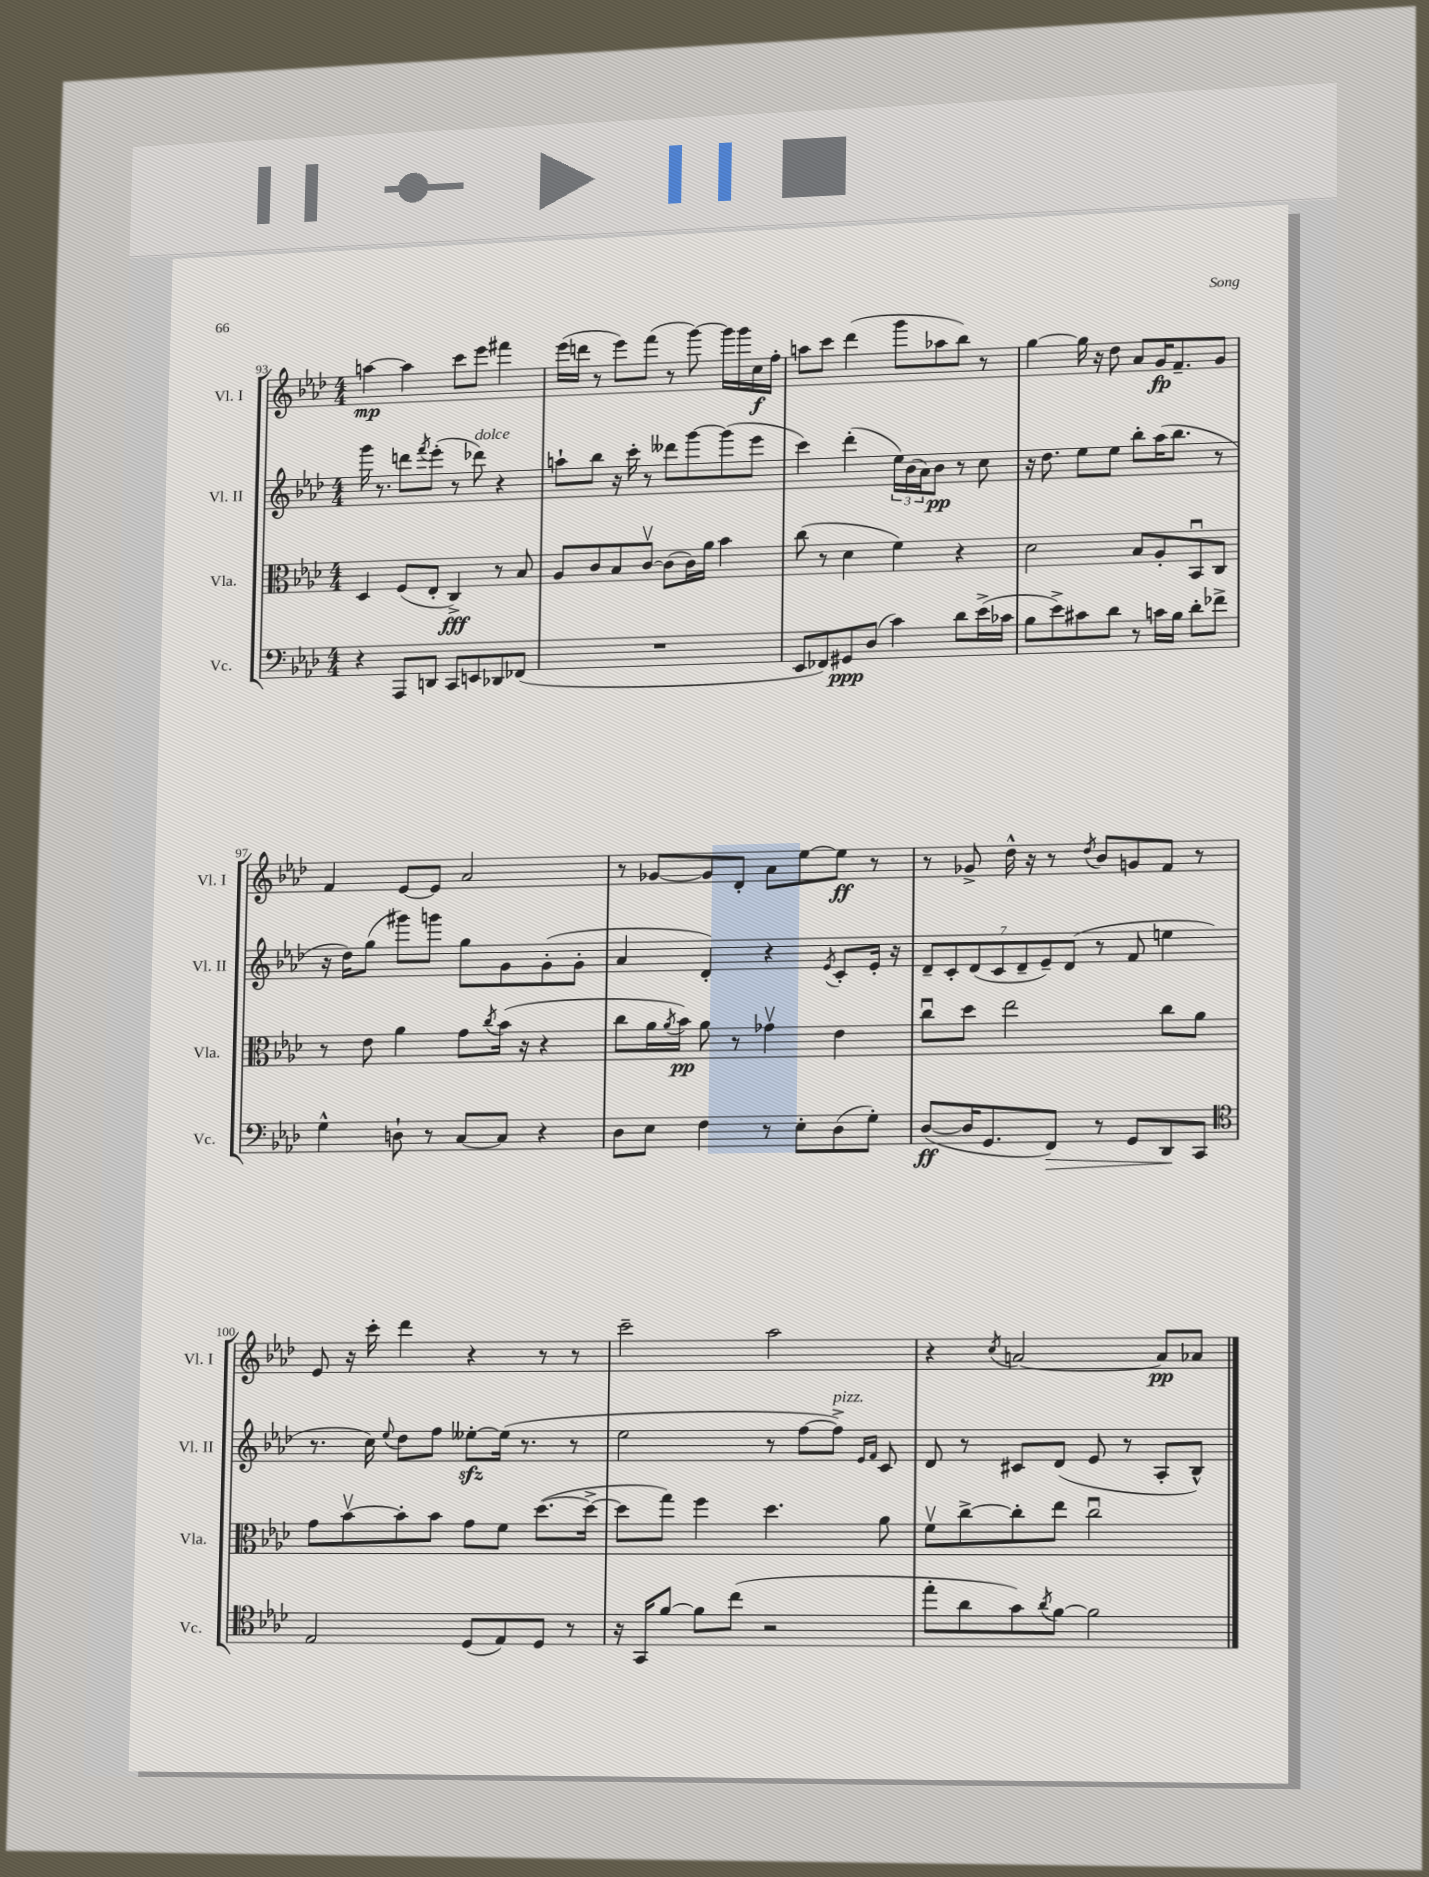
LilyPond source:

<<
\new StaffGroup <<
\new Staff = "s0" \with { instrumentName = "Vl. I" shortInstrumentName = "Vl. I" } {
    \clef treble \key aes \major \numericTimeSignature \time 4/4
    a''4~\mp a''4 c'''8 ees'''8 fis'''4 |
    ees'''16( d'''16 r8 ees'''8) f'''8( r8 g'''8~) g'''16 g'''16 c''16\f f''16-. |
    a''8 c'''8 des'''4( g'''8 aes''8 bes''8) r8 |
    g''4~ g''16 r16 des''8 aes'8 g'16\fp f'8.-- g'8 |
    f'4 ees'8~ ees'8 aes'2 |
    r8 ges'8~ ges'8 des'8-. aes'8 ees''8~ ees''8\ff r8 |
    r8 ges'8-> des''16-^ r16 r8 \acciaccatura { des''8 } bes'8 g'8 f'8 r8 |
    ees'8 r16 c'''16-. des'''4 r4 r8 r8 |
    c'''2-- aes''2 |
    r4 \acciaccatura { c''8 } a'2~ a'8\pp aes'8 \bar "|." |
}
\new Staff = "s1" \with { instrumentName = "Vl. II" shortInstrumentName = "Vl. II" } {
    \clef treble \key aes \major \numericTimeSignature \time 4/4
    g'''16 r8. d'''8 \acciaccatura { f'''8 } ees'''8-.( r8 des'''8^\markup { \italic "dolce" }) r4 |
    a''8-! bes''8 r16 c'''16-. r8 deses'''8 g'''8~ g'''8( ees'''8 |
    c'''4) des'''4-.( \tuplet 3/2 { ees''16) bes'16( aes'16) } bes'8\pp r8 c''8 |
    r16 des''8. ees''8 ees''8 bes''8-. aes''16( bes''8. r8 |
    r16 des''16) g''8( gis'''8) g'''8 g''8 g'8 g'8-.( g'8-. |
    aes'4 des'4-.) r4 \acciaccatura { ees'8 } c'8-. ees'16-. r16 |
    \tuplet 7/4 { des'8-- c'8-. des'8( c'8 des'8-- ees'8--) des'8( } r8 f'8 e''4 |
    r8. c''16) \appoggiatura { ees''8 } des''8 f''8 eeses''8~-.\sfz eeses''16( r8. r8 |
    ees''2 r8 f''8~ f''8->^\markup { \italic "pizz." }) \grace { ees'16 f'16 } c'8 |
    des'8 r8 cis'8 des'8( ees'8 r8 aes8-. bes8-^) \bar "|." |
}
\new Staff = "s2" \with { instrumentName = "Vla." shortInstrumentName = "Vla." } {
    \clef alto \key aes \major \numericTimeSignature \time 4/4
    des4 f8( ees8-. c4->\fff) r8 bes8 |
    aes8 c'8 bes8 c'8~\upbow c'8( c'16) aes'16 bes'4 |
    c''8( r8 des'4 f'4) r4 |
    des'2 bes8 aes8-. bes,8\downbow c8 |
    r8 ees'8 aes'4 g'8 \acciaccatura { c''8 } bes'16( r16 r4 |
    c''8 aes'16 \acciaccatura { aes'8 } bes'16\pp) aes'8 r8 ges'4\upbow ees'4 |
    c''8\downbow des''8 ees''2 c''8 aes'8 |
    g'8 bes'8~\upbow bes'8-. bes'8 g'8 f'8 des''8.~( des''16~-> |
    des''8 g''8) f''4 des''4. aes'8 |
    f'8\upbow c''8~-> c''8-. ees''8 c''2\downbow \bar "|." |
}
\new Staff = "s3" \with { instrumentName = "Vc." shortInstrumentName = "Vc." } {
    \clef bass \key aes \major \numericTimeSignature \time 4/4
    r4 aes,,8 d,8 c,8 e,8 des,8 fes,8( |
    R1 |
    ees,8 fes,8) gis,8\ppp des8( c'4) des'8 ees'16->( ces'16 |
    bes8 ees'8->) cis'8 des'8 r8 c'16 bes16 des'8-. fes'8-> |
    g4-^ d8-! r8 c8~ c8 r4 |
    des8 ees8 f4 r8 ees8-. des8( g8-.) |
    des8~\ff( des16 g,8. f,8\>) r8 g,8 des,8\! c,8 |
    \clef tenor ees2 des8( ees8) des8 r8 |
    r16 g,16 f'8~ f'8 c''8( r2 |
    ees''8-. aes'8 g'8) \acciaccatura { aes'8 } f'8~ f'2 \bar "|." |
}
>>
>>
\layout { \context { \Score currentBarNumber = #93 } }
